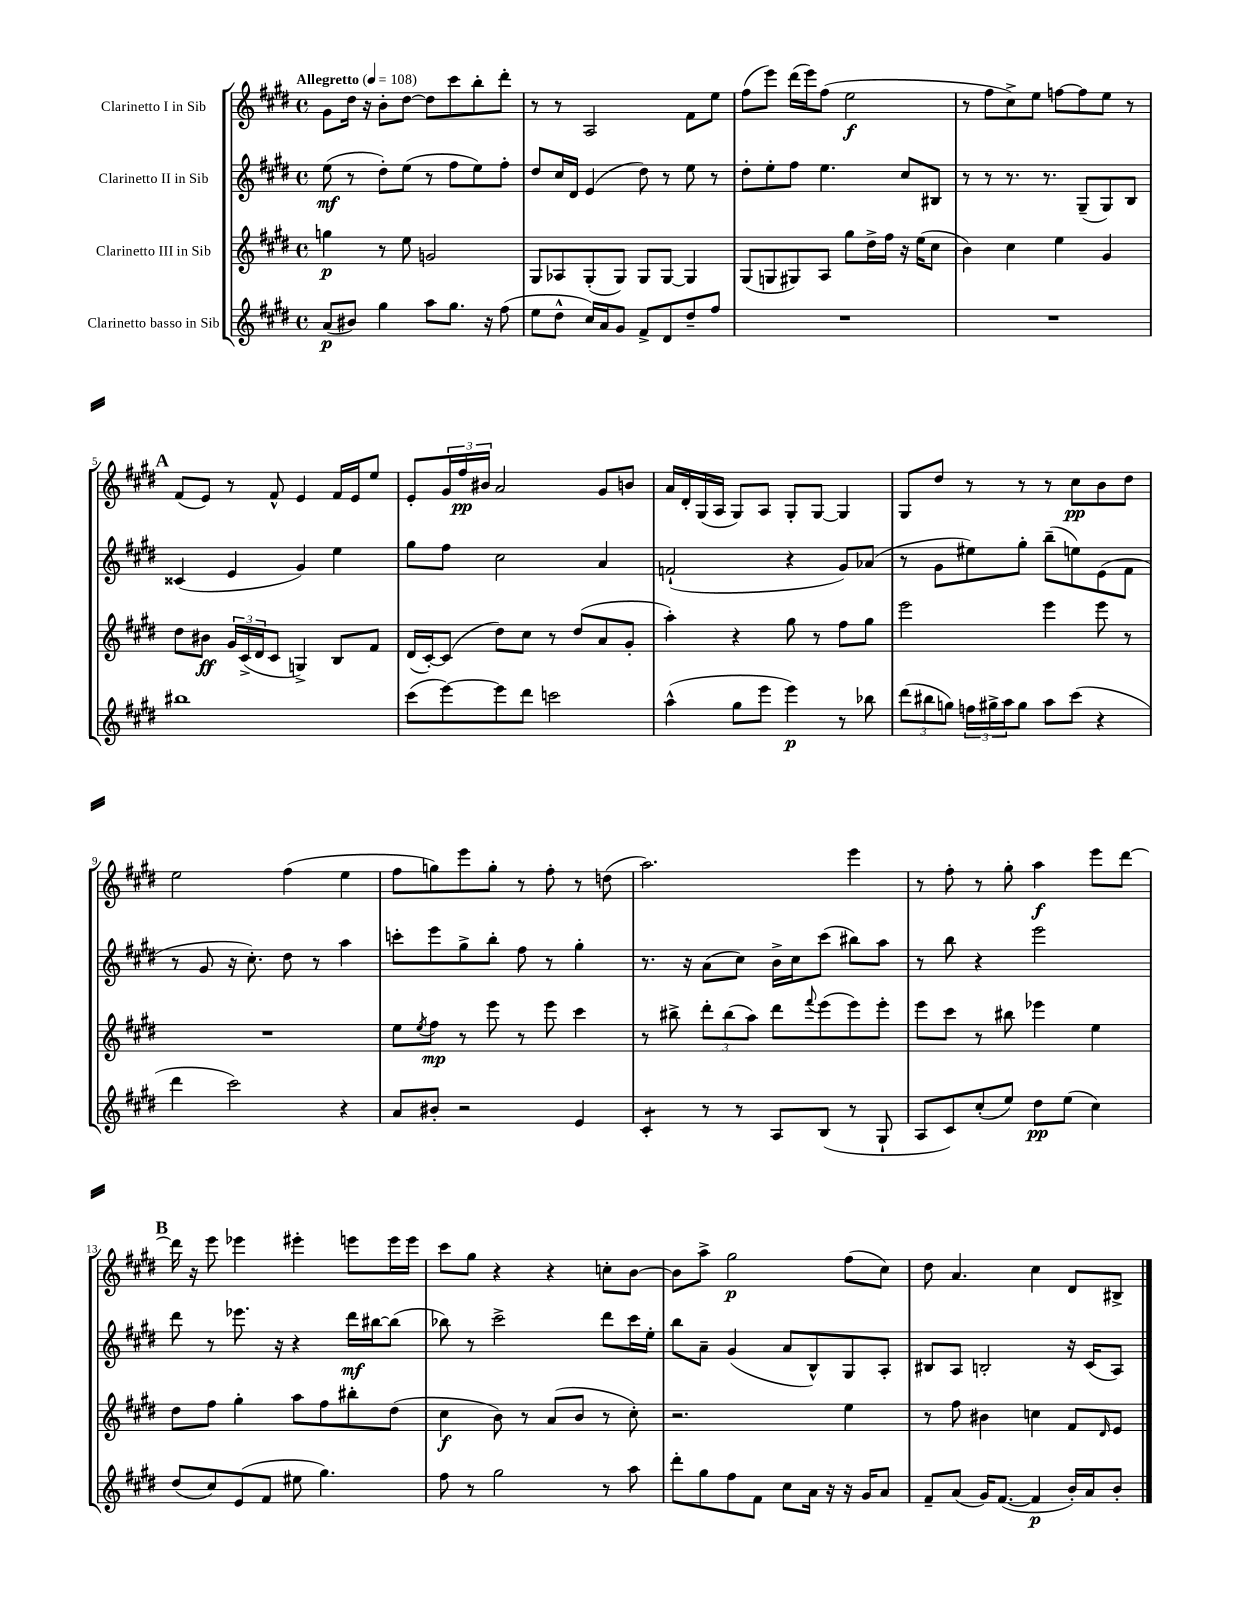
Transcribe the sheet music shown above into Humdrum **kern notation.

**kern	**kern	**kern	**kern
*staff4	*staff3	*staff2	*staff1
*clefG2	*clefG2	*clefG2	*clefG2
*k[f#c#g#d#]	*k[f#c#g#d#]	*k[f#c#g#d#]	*k[f#c#g#d#]
*M4/4	*M4/4	*M4/4	*M4/4
*met(c)	*met(c)	*met(c)	*met(c)
*MM108	*MM108	*MM108	*MM108
(8a/L	4gg\	(8ee\	8g#\L
8b#/J)	.	8r	16dd#\Jk
.	.	.	16r
4gg#\	8r	8dd#'\L)	8b'\L
.	8ee\	(8ee\J	[8dd#\J
8aa\L	2g/	8r	8dd#\]L
8.gg#\J	.	8ff#\L	8ccc#\
.	.	8ee\)	8bb'\
16r	.	.	.
(8ff#\	.	8ff#'\J	8ddd#'\J
=	=	=	=
8ee\L	8G#/L	8dd#/L	8r
8dd#^^\J	8A-/	16cc#/L	8r
.	.	16d#/JJ	.
16cc#/LL)	(8G#'/	(4e/	2A/
16a/J	.	.	.
8g#/J	8G#/J)	.	.
8f#^/L	8G#/L	8dd#\)	.
8d#/	[8G#/J	8r	.
8dd#~/	4G#/]	8ee\	8f#\L
8ff#/J	.	8r	8ee\J
=	=	=	=
1r	(8G#/L	8dd#'\L	(8ff#\L
.	8G/	8ee'\	8eee\J)
.	8G#/)	8ff#\J	(16ddd#\LL
.	.	.	16eee\J)
.	8A/J	4.ee\	(8ff#\J
.	8gg#\L	.	2ee\
.	16dd#^\L	.	.
.	16ff#\JJ	.	.
.	16r	8cc#/L	.
.	(16ee\LK	.	.
.	8cc#\J	8B#/J	.
=	=	=	=
1r	4b\)	8r	8r
.	.	8r	8ff#\L
.	4cc#\	8.r	8cc#^\)
.	.	.	8ee\J
.	.	8.r	.
.	4ee\	.	[8ff\L
.	.	(8G#~/L	8ff\]
.	4g#/	8G#/)	8ee\J
.	.	8B/J	8r
=	=	=	=
1bb#	8dd#\L	(4c##/	(8f#/L
.	8b#\J	.	8e/J)
.	24g#/LL	4e/	8r
.	(24c#^/	.	.
.	24d#/J	.	.
.	8c#/J	.	8f#^^/
.	4G^/)	4g#/)	4e/
.	8B/L	4ee\	16f#/LL
.	.	.	16e/J
.	8f#/J	.	8ee/J
=	=	=	=
(8ccc#\L	(16d#/LL	8gg#\L	8e'/L
.	[16c#'/J)	.	.
[8eee\)	(8c#/]J	8ff#\J	24g#/L
.	.	.	24ff#/
.	.	.	24b#/JJ
8eee\]	8dd#\L)	2cc#\	2a/
8ddd#\J	8cc#\J	.	.
2ccc\	8r	.	.
.	(8dd#/L	.	.
.	8a/	4a/	8g#/L
.	8g#'/J	.	8b/J
=	=	=	=
(4aa^^\	4aa'\)	(2f`/	16a/LL
.	.	.	16d#'/
.	.	.	(16G#/
.	.	.	16A/JJ
8gg#\L	4r	.	8G#/L)
8eee\J	.	.	8A/J
4eee\)	8gg#\	4r	8G#'/L
.	8r	.	[8G#/J
8r	8ff#\L	8g#/L)	4G#/]
8bb-\	8gg#\J	(8a-/J	.
=	=	=	=
(12ddd#\L	2eee\	8r	8G#/L
12bb#\	.	.	.
.	.	8g#\L	8dd#/J
12gg\J)	.	.	.
24ff\LL	.	8ee#\)	8r
24gg#^\	.	.	.
24aa\J	.	.	.
8gg#\J	.	8gg#'\J	8r
8aa\L	4eee\	(8bb~\L	8r
(8ccc#\J	.	8ee\)	8cc#\L
4r	8eee\	(8e\	8b\
.	8r	8f#\J	8dd#\J
=	=	=	=
4ddd#\	1r	8r	2ee\
.	.	8g#/	.
2ccc#\)	.	16r	.
.	.	8.cc#'\)	.
.	.	8dd#\	(4ff#\
.	.	8r	.
4r	.	4aa\	4ee\
=	=	=	=
8a/L	8ee\L	8ccc'\L	8ff#\L
.	8qee/	.	.
8b#'/J	8ff#\J	8eee\	8gg\)
2r	8r	8gg#^\	8eee\
.	8eee\	8bb'\J	8gg'\J
.	8r	8ff#\	8r
.	8eee\	8r	8ff#'\
4e/	4ccc#\	4gg#'\	8r
.	.	.	(8dd\
=	=	=	=
4c#'/	8r	8.r	2.aa\)
.	8bb#^\	.	.
.	.	16r	.
8r	12ddd#'\L	(8a\L	.
.	(12bb#\	.	.
8r	.	8cc#\J)	.
.	12aa\J)	.	.
8A/L	8ddd#\L	16b^\LL	.
.	.	16cc#\J	.
.	8qqfff#/	.	.
(8B/J	(8eee\	(8ccc#\J	.
8r	8eee\)	8bb#\L)	4eee\
8G#`/	8eee'\J	8aa\J	.
=	=	=	=
8A/L	8eee\L	8r	8r
8c#/)	8ccc#\J	8bb\	8ff#'\
(8cc#'/	8r	4r	8r
8ee/J)	8bb#\	.	8gg#'\
8dd#\L	4eee-\	2eee\	4aa\
(8ee\J	.	.	.
4cc#\)	4ee\	.	8eee\L
.	.	.	[8ddd#\J
=	=	=	=
(8dd#/L	8dd#\L	8ddd#\	16ddd#\]
.	.	.	16r
8cc#/)	8ff#\J	8r	8eee\
(8e/	4gg#'\	8.eee-\	4eee-\
8f#/J	.	.	.
.	.	16r	.
8ee#\	8aa\L	4r	4eee#'\
4.gg#\)	8ff#\	.	.
.	8bb#'\	16ddd#\LL	8eee\L
.	.	[16bb#\J	.
.	(8dd#\J	(8bb#\]J	16eee\L
.	.	.	16eee\JJ
=	=	=	=
8ff#\	4cc#\	8bb-\)	8ccc#\L
8r	.	8r	8gg#\J
2gg#\	8b\)	2ccc#^\	4r
.	8r	.	.
.	(8a/L	.	4r
.	8b/J	.	.
8r	8r	8ddd#\L	8cc'\L
8aa\	8cc#'\)	16ccc#\L	[8b\J
.	.	16ee'\JJ	.
=	=	=	=
8ddd#'\L	2.r	8bb\L	8b\]L
8gg#\	.	8a~\J	8aa^\J
8ff#\	.	(4g#/	2gg#\
8f#\J	.	.	.
8cc#\L	.	8a/L	.
16a\Jk	.	8B^^/)	.
16r	.	.	.
16r	4ee\	8G#/	(8ff#\L
16g#/LK	.	.	.
8a/J	.	8A'/J	8cc#\J)
=	=	=	=
8f#~/L	8r	8B#/L	8dd#\
(8a/J	8ff#\	8A/J	4.a/
16g#/LK)	4b#\	2B'/	.
([8.f#/J	.	.	.
4f#/]	4cc\	.	4cc#\
16b'/LL)	8f#/L	16r	8d#/L
16a/J	.	(16c#/LK	.
.	16qqd#/	.	.
8b'/J	8e/J	8A/J)	8B#^/J
==	==	==	==
*-	*-	*-	*-
